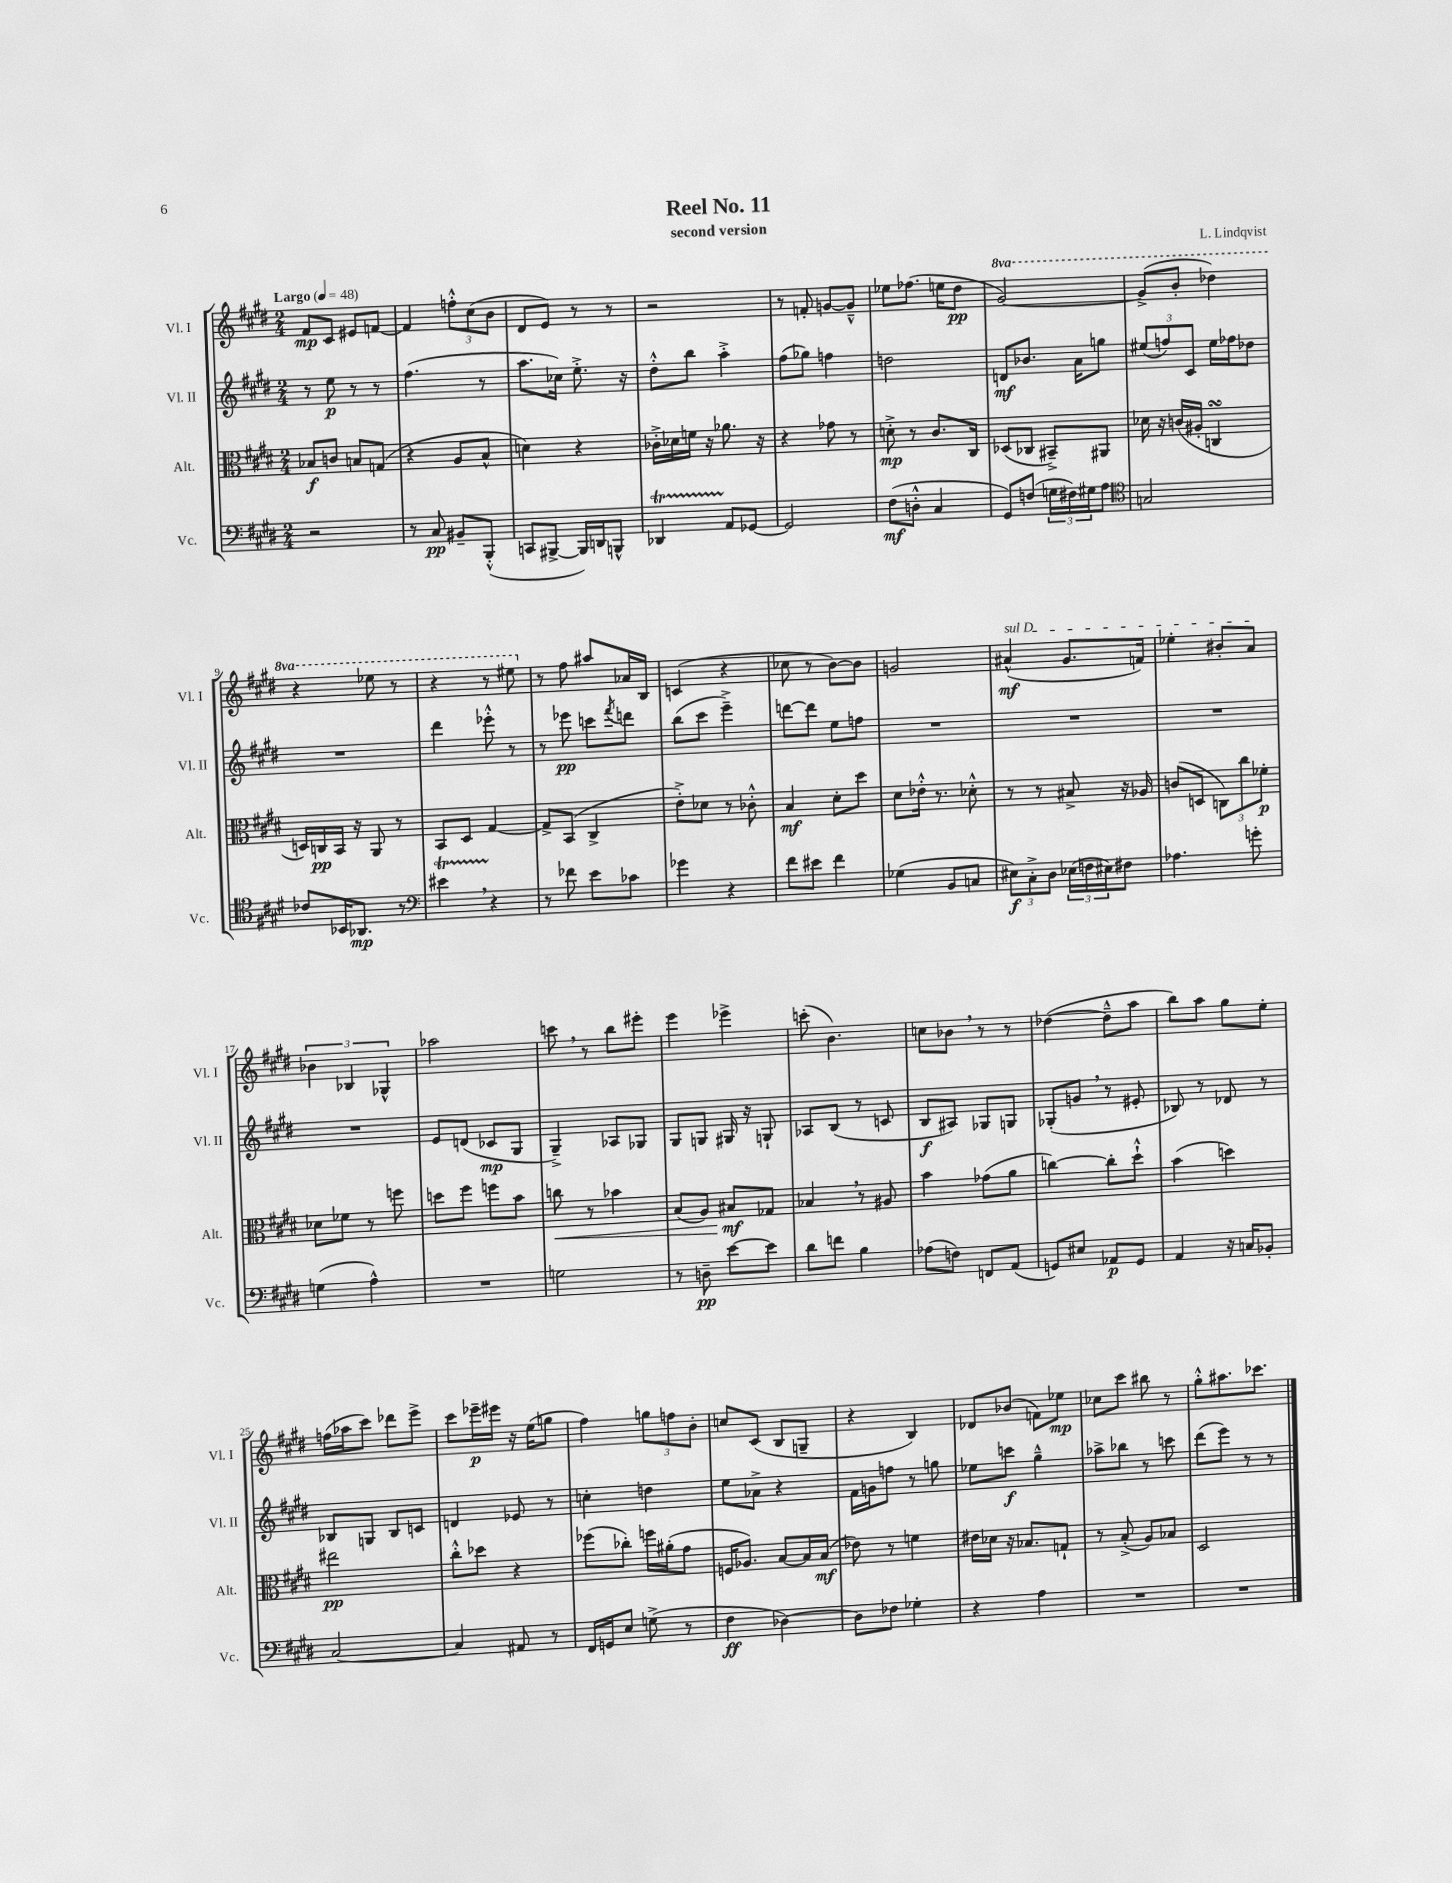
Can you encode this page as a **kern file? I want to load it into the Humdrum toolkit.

**kern	**kern	**kern	**kern
*staff4	*staff3	*staff2	*staff1
*clefF4	*clefC3	*clefG2	*clefG2
*k[f#c#g#d#]	*k[f#c#g#d#]	*k[f#c#g#d#]	*k[f#c#g#d#]
*M2/4	*M2/4	*M2/4	*M2/4
*MM48	*MM48	*MM48	*MM48
2r	8B-	8r	8f#
.	8c	8ee	8c#
.	8B	8r	8e#
.	(8G	8r	[8f
=	=	=	=
8r	4r	(4.ff#	4f]
8C#	.	.	.
8BB#~	8A	.	12ff'^^
.	.	.	(12cc#
(8BBB'^^	8B^^	8r	.
.	.	.	12b
=	=	=	=
8CC	4d)	8.aa	8d#
[8BBB#^	.	.	8e)
.	.	16cc-)	.
16BBB#])	4r	8.ee'^	8r
16DD	.	.	.
8BBB^^	.	.	8r
.	.	16r	.
=	=	=	=
4DD-	16c-'^	8dd#'^^	2r
.	16d-	.	.
.	16f	8bb	.
.	16r	.	.
8AA	8.a-	4aa'^	.
[8GG-	.	.	.
.	16r	.	.
=	=	=	=
2GG-]	4r	(8ff#	8r
.	.	8gg-)	8f'
.	8g-	4ff	[8g
.	8r	.	8g~^^]
=	=	=	=
(8F#	8d'^	2dd	8ee-
8D'^^	8r	.	(8.ff-
4C#	8.c#	.	.
.	.	.	16ee
.	.	.	8dd#
.	16C#	.	.
=	=	=	=
8GG#)	(8D-	8d	[2gg#)
(8F	8C-	8.b-	.
24G	8BB#~^)	.	.
24F#)	.	.	.
.	.	16a	.
24G#	.	.	.
8A	8AA#	8gg	.
=	=	=	=
*clefC4	*	*	*
2G	16d-	(12ee#	(8gg#^]
.	16r	.	.
.	.	12ff)	.
.	(16c	.	8bb'
.	.	12c#	.
.	16A#'	.	.
.	4C	16ee#	4ddd-)
.	.	16ff-	.
.	.	8dd-	.
=	=	=	=
8c-	16D)	2r	4r
.	16C	.	.
16BB-	16BB	.	.
8.AA-	16r	.	.
.	8AA	.	8eee-
8r	8r	.	8r
=	=	=	=
*clefF4	*	*	*
4e#	8BB	4ddd#	4r
.	8D#	.	.
4r	[4G#	8eee-'^^	8r
.	.	8r	8eee#
=	=	=	=
8r	8G#^]	8r	8r
8f-	(8BB	8eee-	8ff#
8e	4C#^	8ccc	8aa#
.	.	8qfff#	.
8c-	.	8ddd	16a-
.	.	.	16B
=	=	=	=
4g-	8e'^)	(8bb	(4c
.	8d-	8ccc#	.
4r	8r	4eee~^)	4r
.	8c-'^^	.	.
=	=	=	=
8f#	4B	[8ddd	8cc-
8e#	.	8ddd]	8r
4f#	8d#'	8ee	[8b)
.	8dd#	8ff	8b]
=	=	=	=
(4G-	8d#	2r	2g
.	16e-'^^	.	.
.	8.r	.	.
8BB	.	.	.
8C	8d-'^^	.	.
=	=	=	=
12E#)	8r	2r	(4a#^^
12C#'^	.	.	.
.	8r	.	.
12D#	.	.	.
(24E-	8B#^	.	8.g#
24F	.	.	.
24E#)	.	.	.
8F#	16r	.	.
.	16A-	.	16f)
=	=	=	=
4.A-	(8c	2r	4ee-'
.	8D	.	.
.	12C)	.	8b#'
.	12cc#	.	.
8g'	.	.	8a
.	12f-'	.	.
=	=	=	=
(4G	8d-	2r	6b-
.	8f-	.	.
.	.	.	6B-
4A^^)	8r	.	.
.	.	.	6G-^^
.	8ff	.	.
=	=	=	=
2r	8dd	8e	2aa-
.	8ff#	(8d	.
.	8ff	8c-	.
.	8b	8G#	.
=	=	=	=
2G	8cc	4G#~^)	8ccc
.	8r	.	8r
.	4b-	8A-	8bb
.	.	8G-	8eee#'
=	=	=	=
8r	(8B	8G#	4eee
8D~	8A)	8G	.
[8e	8B#	16G#	4eee-^
.	.	16r	.
8e]	8G-	8G`	.
=	=	=	=
8d#	4B-	8A-	(8ccc'
8f	.	(8B	4.b)
4B	8r	8r	.
.	8A#	8c	.
=	=	=	=
(8A-	4b	8B	8cc
8F)	.	8A#)	8b-
8FF	(8g-	8G-	8r
(8AA	8a	8G	8r
=	=	=	=
8GG)	[4cc)	(8G-'	([4dd-
8E#	.	8g	.
8AA-	8cc']	8r	8dd-~^^]
8GG	8dd#`^^	8e#'	8aa
=	=	=	=
4AA	(4b	8B-)	8bb)
.	.	8r	8aa
16r	4dd)	8d-	8gg#
16C	.	.	.
8BB-'	.	8r	8ee'
=	=	=	=
[2C#	2ee#	8B-	(16ff
.	.	.	16aa-
.	.	8G	8ccc#)
.	.	8B-	8ddd-
.	.	8c	8eee^
=	=	=	=
4C#]	8cc#'^^	4d	8ccc#
.	8dd-	.	16eee-~
.	.	.	16eee#
8AA#	4r	8e-	16r
.	.	.	(16ee
8r	.	8r	8gg
=	=	=	=
16FF#	(8ff-	4cc'	4ff#)
16GG	.	.	.
8E	8cc-')	.	.
(8G^	16ff	4dd	12gg
.	(16a#'	.	.
.	.	.	12ff
8r	8g#	.	.
.	.	.	12b'
=	=	=	=
4F#	16F	8ee	8cc
.	8.A-)	.	.
.	.	8a-^	(8c#
[4D-)	[8B	4r	8B
.	16B]	.	8G~
.	(16B	.	.
=	=	=	=
8D-]	8e-)	16f#	4r
.	.	16g	.
8F-	8r	8ff	.
4G-'	4f	8r	4B)
.	.	8gg	.
=	=	=	=
4r	16e#	8ee-	8d-
.	16d-	.	.
.	16r	8ccc	(8b-
.	8.B-	.	.
4A	.	4gg#~^^	8f)
.	8G`	.	8ee-
=	=	=	=
2r	8r	8aa-^	8cc-
.	(8B'^	8bb-	8ccc#
.	8A)	8r	8bb#
.	8B-	8ccc	8r
=	=	=	=
2r	2D#	(8ddd#	8gg#'^^
.	.	8eee)	8.aa#
.	.	8r	.
.	.	.	8.ccc-
.	.	8r	.
==	==	==	==
*-	*-	*-	*-
